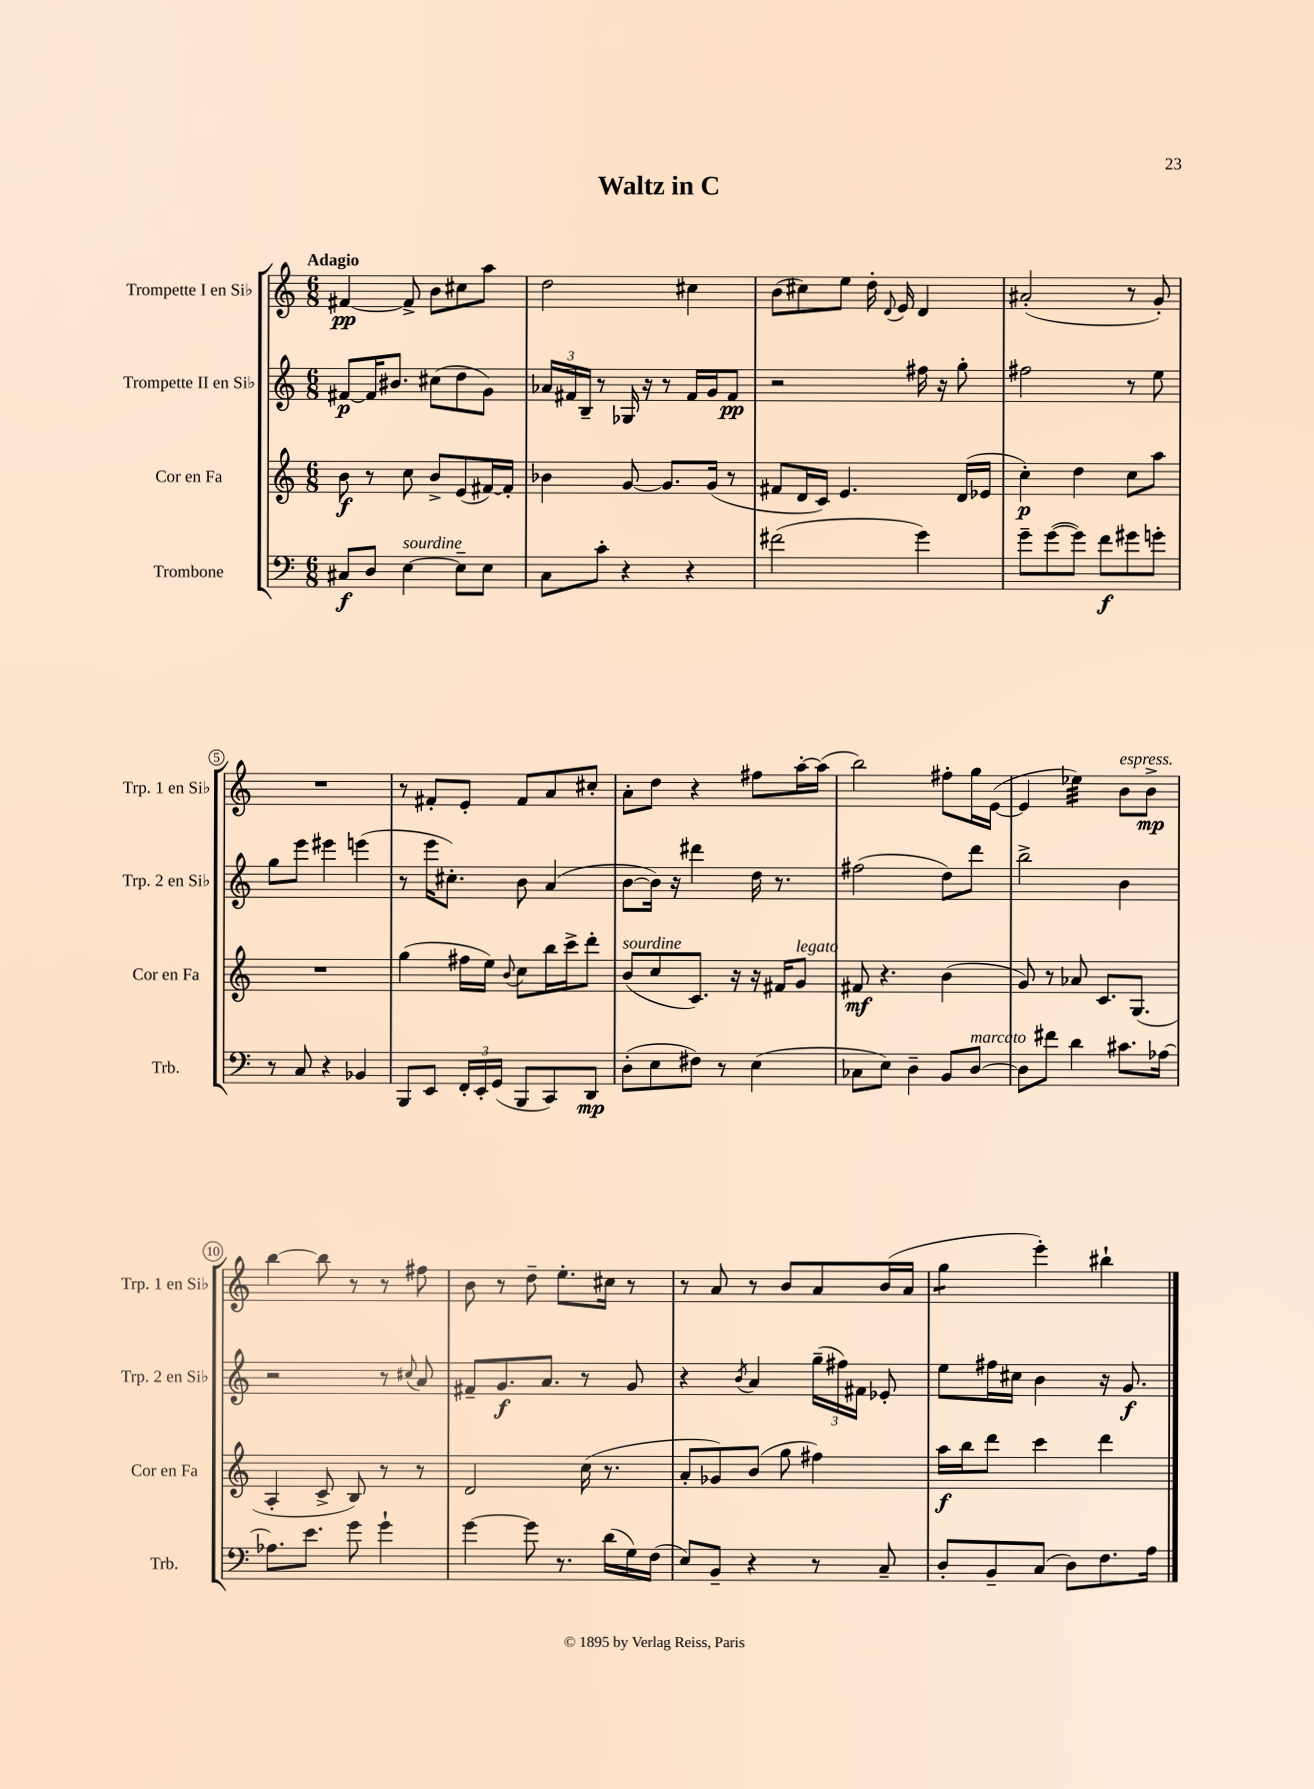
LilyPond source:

\header { title = "Waltz in C" }
<<
\new StaffGroup <<
\new Staff = "s0" \with { instrumentName = "Trompette I en Sib" shortInstrumentName = "Trp. 1 en Sib" } {
    \clef treble \key c \major \numericTimeSignature \time 6/8 \tempo "Adagio"
    \autoBeamOff fis'4~\pp fis'8-> b'8[ cis''8 a''8] |
    d''2 cis''4 |
    b'8[( cis''8) e''8] d''16-. \appoggiatura { d'8 } e'16 d'4 |
    ais'2-.( r8 g'8-.) |
    R2. |
    r8 fis'8[-. e'8]-. fis'8[ a'8 cis''8]-. |
    a'8[-. d''8] r4 fis''8[ a''16~-. a''16]( |
    b''2) fis''8[-. g''16 e'16]~( |
    e'4 ees''4:32) b'8[^\markup { \italic "espress." } b'8]->\mp |
    b''4~ b''8 r8 r8 fis''8 |
    b'8 r8 d''8-- e''8.[-. cis''16] r8 |
    r8 a'8 r8 b'8[ a'8 b'16( a'16] |
    g''4:8 e'''4-.) bis''4-! \bar "|." |
}
\new Staff = "s1" \with { instrumentName = "Trompette II en Sib" shortInstrumentName = "Trp. 2 en Sib" } {
    \clef treble \key c \major \numericTimeSignature \time 6/8
    \autoBeamOff fis'8[~\p fis'16 bis'8.] cis''8[( d''8 g'8]) |
    \tuplet 3/2 { aes'16[ fis'16 b16]-- } r8 ges16 r16 r8 fis'16[ g'16 fis'8]\pp |
    r2 fis''16 r16 g''8-. |
    fis''2 r8 e''8 |
    g''8[ e'''8] eis'''4 e'''4( |
    r8 e'''16[ cis''8.]-.) b'8 a'4( |
    b'8[~ b'16]) r16 dis'''4 d''16 r8. |
    fis''2( d''8[) d'''8] |
    b''2-> b'4 |
    r2 r8 \appoggiatura { cis''8 } a'8 |
    fis'8[-- g'8.\f a'8.] r8 g'8 |
    r4 \acciaccatura { b'8 } a'4 \tuplet 3/2 { g''16[--( fis''16) fis'16] } ees'8-. |
    e''8[ fis''16 cis''16] b'4 r16 g'8.\f \bar "|." |
}
\new Staff = "s2" \with { instrumentName = "Cor en Fa" shortInstrumentName = "Cor en Fa" } {
    \clef treble \key c \major \numericTimeSignature \time 6/8
    \autoBeamOff b'8\f r8 c''8 b'8[-> e'8( fis'16~) fis'16]-. |
    bes'4 g'8~ g'8.[ g'16]( r8 |
    fis'8[ d'16 c'16]) e'4. d'16[( ees'16] |
    c''4-.\p) d''4 c''8[ a''8] |
    R2. |
    g''4( fis''16[ e''16]) \appoggiatura { b'8 } c''8[ b''16 c'''16-> d'''8]-. |
    b'8[^\markup { \italic "sourdine" }( c''8 c'8.]) r16 r16 fis'16[ g'8]^\markup { \italic "legato" } |
    fis'8\mf r4. b'4( |
    g'8) r8 aes'8 c'8.[ g8.]( |
    a4-. c'8-> b8) r8 r8 |
    d'2 c''16( r8. |
    a'8[-. ges'8) b'8]( g''8 fis''4) |
    a''16[\f b''16 d'''8] c'''4 d'''4 \bar "|." |
}
\new Staff = "s3" \with { instrumentName = "Trombone" shortInstrumentName = "Trb." } {
    \clef bass \key c \major \numericTimeSignature \time 6/8
    \autoBeamOff cis8[\f d8] e4~^\markup { \italic "sourdine" } e8[-- e8] |
    c8[ c'8]-. r4 r4 |
    fis'2( g'4) |
    g'8[-- g'8~( g'8]) f'8[\f gis'8 g'8]-. |
    r8 c8 r4 bes,4 |
    b,,8[ e,8] \tuplet 3/2 { f,16[-. e,16-. g,16]( } b,,8[ c,8) d,8]\mp |
    d8[-.( e8 fis8]) r8 e4( |
    ces8[ e8]) d4-- b,8[ d8]~^\markup { \italic "marcato" } |
    d8[ fis'8] d'4 cis'8.[ aes16]~ |
    aes8.[ e'8.] g'8 g'4-! |
    g'4~ g'8 r8. d'16[( g16) f16]( |
    e8[) b,8]-- r4 r8 c8-- |
    d8[-. b,8-- c8]( d8[) f8. a16] \bar "|." |
}
>>
>>
\layout { \context { \Score \override BarNumber.stencil = #(make-stencil-circler 0.1 0.3 ly:text-interface::print) } }
